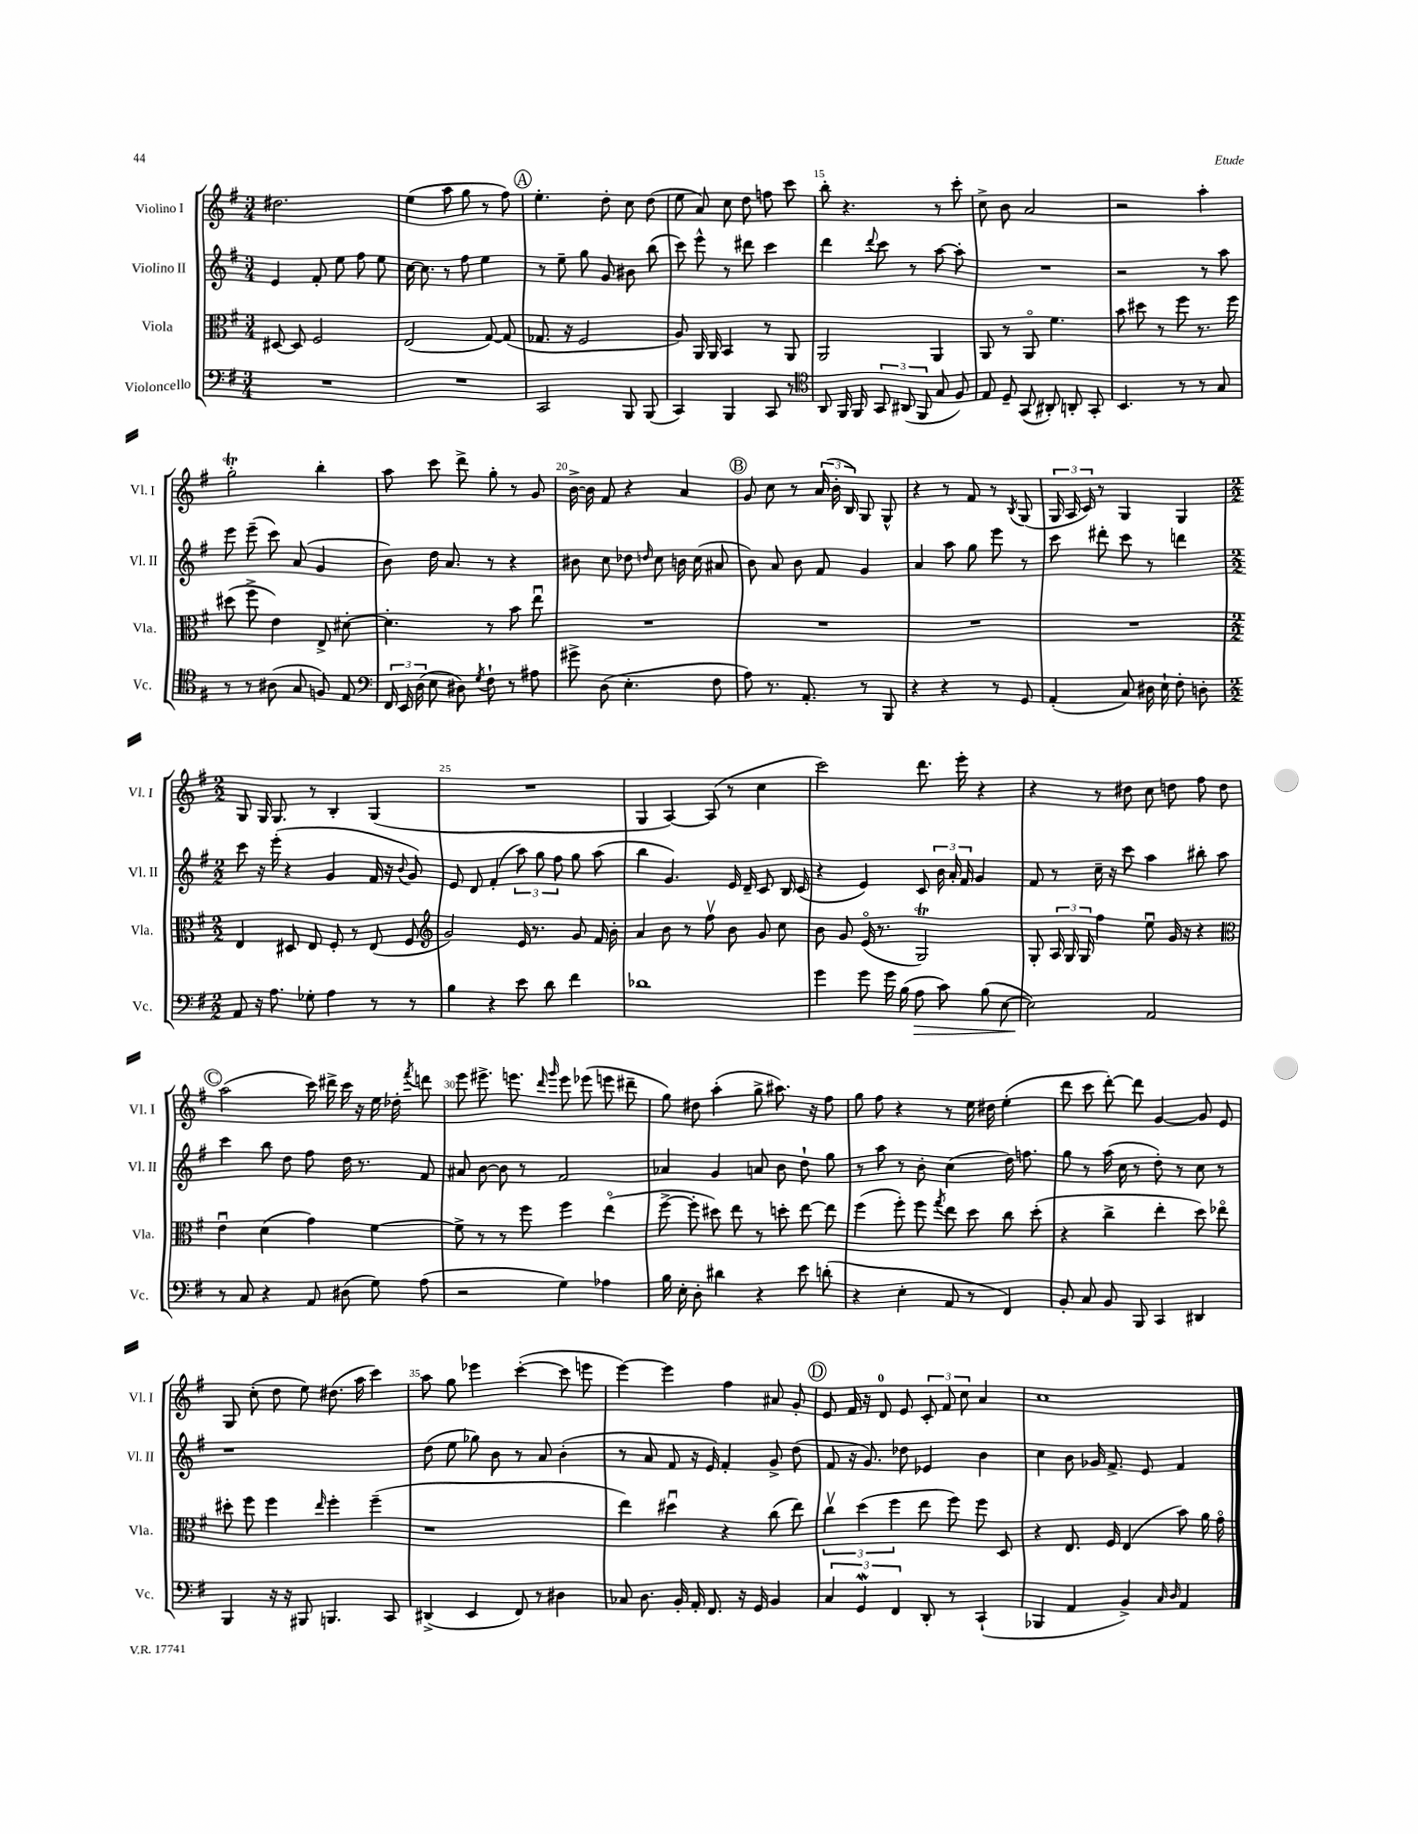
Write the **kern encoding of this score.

**kern	**dynam	**kern	**kern	**kern
*part4	*part4	*part3	*part2	*part1
*staff4	*staff4	*staff3	*staff2	*staff1
*I"Violoncello	*	*I"Viola	*I"Violino II	*I"Violino I
*I'Vc.	*	*I'Vla.	*I'Vl. II	*I'Vl. I
*clefF4	*	*clefC3	*clefG2	*clefG2
*k[f#]	*	*k[f#]	*k[f#]	*k[f#]
*M3/4	*	*M3/4	*M3/4	*M3/4
=11	=11	=11	=11	=11
2.r	.	[8D#X/	4e/	2.dd#X\
.	.	8D#/]	.	.
.	.	2F#/	8f#'/	.
.	.	.	8ee\	.
.	.	.	8ff#\	.
.	.	.	8ee\	.
=12	=12	=12	=12	=12
2.r	.	(2E/	[16cc\	(4ee\
.	.	.	8.cc\]	.
.	.	.	8r	8aa\
.	.	.	8ff#\	8gg\
.	.	[8G/)	4ee\	8r
.	.	(8G/]	.	8ff#\)
!!LO:REH:place=s1:t=A
=13	=13	=13	=13	=13
2CC/	.	8.G-X/	8r	4.ee'\
.	.	.	8ee~\	.
.	.	16r	.	.
.	.	2F#/	8gg\	.
.	.	.	8g/	8dd'\
8BBB/	.	.	8b#X\	8cc\
(8BBB/	.	.	(8bb\	(8dd\
=14	=14	=14	=14	=14
4CC/)	.	8A/)	8ccc\)	8ee\
.	.	16AA/	8eee^^\	8a/)
.	.	16AA/	.	.
4BBB/	.	4BB/	8r	8cc\
.	.	.	8ddd#X\	8dd\
8CC/	.	8r	4ccc\	8ffn\
8r	.	8AA/	.	8ccc\
=15	=15	=15	=15	=15
*clefC4	*	*	*	*
8AA/	.	2AA/	4ddd\	8bb'\
16FF#/	.	.	.	4.r
16FF#/	.	.	.	.
.	.	.	8qqddd/	.
12GG/	.	.	8ccc\	.
(12AA#X/	.	.	.	.
.	.	.	8r	.
12FF#/	.	.	.	.
8G/	.	4AA/	[8aa\	8r
8F#/)	.	.	8aa'\]	8ccc'\
=16	=16	=16	=16	=16
8E/	.	8AA/	2.r	8cc^\
8D~/	.	8r	.	8b\
(8GG/	.	8AA/	.	2a/
8AA#X'/)	.	4.f#\	.	.
8AAn'/	.	.	.	.
8GG'/	.	.	.	.
=17	=17	=17	=17	=17
4.BB/	.	8b\	2r	2r
.	.	8dd#X\	.	.
.	.	8r	.	.
8r	.	8ff#\	.	.
8r	.	8.r	8r	4aa'\
8G/	.	.	8aa\	.
.	.	16ff#\	.	.
!!LO:LB:g=z
=18	=18	=18	=18	=18
8r	.	(8dd#X\	8eee\	2ggT'\
8r	.	8ff#^\	(8eee~\	.
(8A#X\	.	4e\)	8ccc\)	.
8G/	.	.	(8a/	.
8Fn/)	.	8E^/	4g/	4bb'\
8E/	.	[8d#X'\	.	.
=19	=19	=19	=19	=19
*clefF4	*	*	*	*
24FF#/	.	4.d#'\]	8b\)	8aa\
24EE/	.	.	.	.
(24D\	.	.	.	.
8E\	.	.	16dd\	8ccc\
.	.	.	8.a/	.
8D#X\)	.	.	.	8ddd^\
8qG/	.	.	.	.
8F#`\	.	8r	8r	8gg'\
8r	.	8b\	4r	8r
8A#X\	.	8eeu\	.	8g/
=20	=20	=20	=20	=20
8g#X^\	.	2.r	8b#X\	[16b^\
.	.	.	.	16b\]
(8D\	.	.	8cc\	8f#/
4.E'\	.	.	8dd-X\	4r
.	.	.	16qqddn/	.
.	.	.	8cc\	.
.	.	.	16bn\	4a/
.	.	.	(16cc\	.
8F#\	.	.	8a#X/	.
!!LO:REH:place=s1:t=B
=21	=21	=21	=21	=21
8A\)	.	2.r	8b\)	8g/
8.r	.	.	8a/	8cc\
.	.	.	8b\	8r
8.AA'/	.	.	.	.
.	.	.	8f#/	(24a/
.	.	.	.	24b'\
.	.	.	.	24B/)
8r	.	.	4g/	8G/
8BBB/	.	.	.	8G^^/
=22	=22	=22	=22	=22
4r	.	2.r	4a/	4r
4r	.	.	8aa\	8r
.	.	.	8gg\	8f#/
8r	.	.	8eee\	8r
.	.	.	.	8qB/
8GG/	.	.	8r	(8G/
=23	=23	=23	=23	=23
(4AA'/	.	2.r	8ccc\	24G/
.	.	.	.	24A/
.	.	.	.	24c/)
.	.	.	8ddd#X'\	8r
8C/)	.	.	8ccc\	4G/
16D#X\	.	.	8r	.
16E`\	.	.	.	.
8F#'\	.	.	4dddn\	4G/
8Dn'\	.	.	.	.
!!LO:LB:g=z
=24	=24	=24	=24	=24
*M2/2	*	*M2/2	*M2/2	*M2/2
8AA/	.	4E/	8ccc\	8G/
16r	.	.	16r	16G/
8.A\	.	.	(16eee'\	8.G/
.	.	8D#X/	4r	.
8G-X'\	.	8E/	.	8r
4A\	.	8F#'/	4g/	4B'/
.	.	8r	.	.
8r	.	(8E/	16f#/	(4G/
.	.	.	16r	.
.	.	.	8qqb/	.
8r	.	8F#/	8g/)	.
=25	=25	=25	=25	=25
*	*	*clefG2	*	*
4B\	.	2g/)	8e/	1r
.	.	.	8d/	.
4r	.	.	(4f#'/	.
8e\	.	16e/	12aa\)	.
.	.	8.r	.	.
.	.	.	12gg\	.
8d\	.	.	.	.
.	.	.	12ff#\	.
4f#\	.	8g/	8gg\	.
.	.	16f#/	(8aa\	.
.	.	16b'\	.	.
=26	=26	=26	=26	=26
1d-X	.	4a/	4bb\	4G/
.	.	8b\	4.g/)	[4A/)
.	.	8r	.	.
.	.	8ff#v\	.	(8A/]
.	.	8b\	16e/	8r
.	.	.	16d~/	.
.	.	8g/	8c/	4cc\
.	.	8cc\	16B/	.
.	.	.	(16c/	.
=27	=27	=27	=27	=27
4g\	.	8b\	4r	2ccc\)
.	.	8g/	.	.
8g\	.	(16e/	4e/)	.
.	.	8.r	.	.
16g\	.	.	.	.
(16B\	.	.	.	.
!	!LO:HP:b	!	!	!
8A\	>	2GT/)	8c/	8.ddd\
8c\)	.	.	24b\	.
.	.	.	24a'/	.
.	.	.	.	16eee'\
.	.	.	24f#/	.
(8B\	.	.	4g/	4r
[8E\	.	.	.	.
=28	=28	=28	=28	=28
2E\])	.	8G'/	8f#/	4r
.	.	24A/	8r	.
.	.	24G/	.	.
.	.	24G/	.	.
.	.	4ff#\	16cc~\	8r
.	.	.	16r	.
.	.	.	8ccc\	8dd#X\
2AA/	]	8eeu\	4aa\	8cc\
.	.	16g/	.	8ddn\
.	.	16r	.	.
.	.	4r	8bb#X'\	8ff#\
.	.	.	8aa\	8dd\
!!LO:LB:g=z
!!LO:REH:place=s1:t=C
=29	=29	=29	=29	=29
*	*	*clefC3	*	*
8r	.	4eu\	4ccc\	(2aa\
8C/	.	.	.	.
4r	.	(4d\	8bb\	.
.	.	.	8dd\	.
8AA/	.	4g\)	8ff#\	16ccc\)
.	.	.	.	16ddd#X^\
(8D#X\	.	.	16dd\	16ccc\
.	.	.	8.r	16r
8G\)	.	[4f#\	.	16ee\
.	.	.	.	16dd-X'\
.	.	.	.	8qfff#/
(8A\	.	.	8f#/	8dddn\
=30	=30	=30	=30	=30
2r	.	8f#^\]	8a#X/	8eee\
.	.	8r	[8b\	8.eee#X^\
.	.	8r	8b\]	.
.	.	.	.	8.eeen\
.	.	8ff#\	8r	.
.	.	.	.	16qqddd/
.	.	.	.	16qqggg/
4G\)	.	4ff#\	2f#/	8eee\
.	.	.	.	(8eee-X\
4A-X\	.	(4ee\	.	8eeen\
.	.	.	.	8ddd#X~\
=31	=31	=31	=31	=31
16B\	.	[8ff#^\	4a-X/	8gg\)
16E'\	.	.	.	.
8D'\	.	8ff#'\]	.	8dd#X\
4d#X\	.	8dd#X\)	4g/	(4aa'\
.	.	8ee\	.	.
4r	.	8r	8an/	8gg^\
.	.	8ddn'\	8b\	8.aa#X\)
8e\	.	[8ee\	8dd`\	.
.	.	.	.	16r
(8dn'\	.	8ee\]	8gg\	8ff#\
=32	=32	=32	=32	=32
4r	.	(4ff#\	8r	8gg\
.	.	.	8aa\	8ff#\
4E'\	.	8ff#'\)	8r	4r
.	.	8ff#\	8b'\	.
.	.	8qgg/	.	.
8AA/	.	8ee\	(4cc\	8r
8r	.	8dd\	.	16ee\
.	.	.	.	16dd#X\
4FF#/)	.	8cc\	16dd\)	(4ee'\
.	.	.	8.ffn\	.
.	.	(8dd'\	.	.
=33	=33	=33	=33	=33
8BB'/	.	4r	8gg\	8ddd\
8C/	.	.	8r	8ccc\
8BB/	.	4cc^\	(16aa\	[8ddd'\)
.	.	.	16cc\	.
8BBB/	.	.	8r	8ddd\]
4CC/	.	4ee'\	8dd'\)	[4g/
.	.	.	8r	.
4DD#X/	.	8dd\)	8cc\	8g/]
.	.	8ee-X\	8r	8e/
!!LO:LB:g=z
=34	=34	=34	=34	=34
4BBB/	.	8dd#X'\	1r	8G/
.	.	8ff#\	.	(8cc'\
16r	.	4ff#\	.	8dd\
16r	.	.	.	.
8BBB#X/	.	.	.	8ee\)
.	.	16qqee/	.	.
4.BBBn/	.	4ff#'\	.	(8.dd#X\
.	.	.	.	16aa\
.	.	(4ff#~\	.	4ccc\)
8CC/	.	.	.	.
=35	=35	=35	=35	=35
(4DD#X^/	.	1r	(8dd\	8aa\
.	.	.	8ee\	8gg\
4EE/	.	.	8gg-X\)	4eee-X\
.	.	.	8b\	.
8FF#/)	.	.	8r	([4ccc'\
8r	.	.	8a/	.
4D#X\	.	.	(4b'\	8ccc\]
.	.	.	.	8eeen\
=36	=36	=36	=36	=36
8C-X/	.	4ee\)	8r	[4eee\)
8.D\	.	.	8a/	.
.	.	4dd#Xu\	8f#/	4eee\]
16BB'/	.	.	.	.
16AA'/	.	.	16r	.
8.FF#/	.	.	16e/)	.
.	.	4r	4f#'/	4ff#\
16r	.	.	.	.
16GG/	.	.	.	.
4BB/	.	(8cc\	8g^/	8a#X/
.	.	8ee\)	(8dd\	8g'/
!!LO:REH:place=s1:t=D
=37	=37	=37	=37	=37
6C/	.	6ccv\	8f#/	8e/
.	.	.	16r	16f#/
6GGw/	.	(6dd\	.	.
.	.	.	8.g/)	16r
.	.	.	.	8d/
6FF#/	.	6ff#\	.	.
.	.	.	8dd-X\	8e/
8DD'/	.	8ee\	4e-X/	12c'/
.	.	.	.	12f#/
8r	.	8ff#\)	.	.
.	.	.	.	12cc\
(4CC`/	.	8ff#\	4b\	4a/
.	.	8D/	.	.
=38	=38	=38	=38	=38
4BBB-X/	.	4r	4cc\	1cc
4AA/	.	8.E/	8b\	.
.	.	.	16g-X/	.
.	.	16F#/	8.f#^/	.
4BB^/)	.	(4E/	.	.
.	.	.	8e/	.
16qqC/	.	.	.	.
16qqD/	.	.	.	.
4AA/	.	8b\)	4f#/	.
.	.	16a\	.	.
.	.	16g\	.	.
==	==	==	==	==
*-	*-	*-	*-	*-
